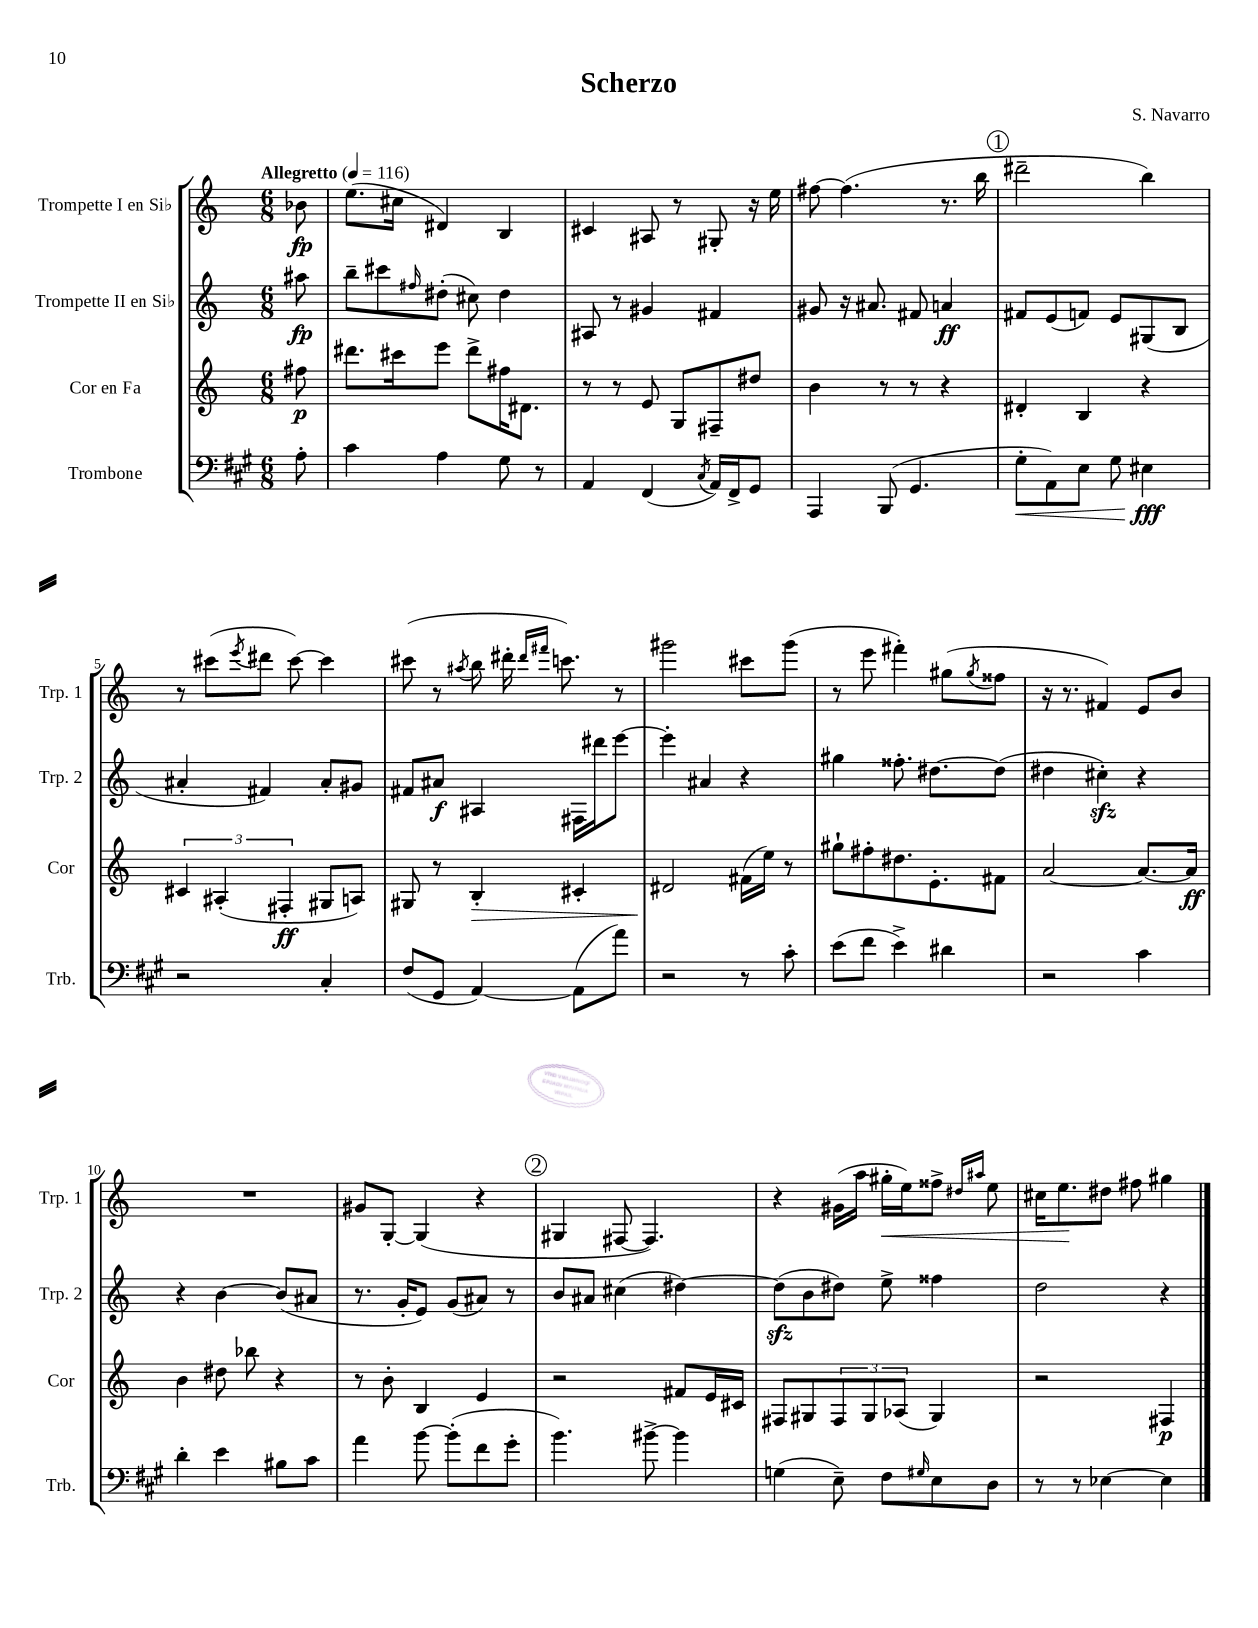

**kern	**kern	**kern	**kern
*staff4	*staff3	*staff2	*staff1
*clefF4	*clefG2	*clefG2	*clefG2
*k[f#c#g#]	*k[]	*k[]	*k[]
*M6/8	*M6/8	*M6/8	*M6/8
*MM116	*MM116	*MM116	*MM116
8A'	8ff#	8aa#	8b-
=	=	=	=
4c#	8.ddd#	8bb~	(8.ee
.	.	8ccc#	.
.	16ccc#	.	16cc#
.	.	16qqff#	.
4A	8eee	(8dd#'	4d#)
.	8ddd#^	8cc#)	.
8G#	16ff#	4dd#	4B
.	8.d#	.	.
8r	.	.	.
=	=	=	=
4AA	8r	8A#	4c#
.	8r	8r	.
(4FF#	8e	4g#	8A#
.	8G	.	8r
8qC#	.	.	.
16AA)	8F#~	4f#	8G#'
16FF#^	.	.	.
8GG#	8dd#	.	16r
.	.	.	16ee
=	=	=	=
4AAA	4b	8g#	[8ff#
.	.	16r	(4.ff#]
.	.	8.a#	.
(8BBB	8r	.	.
4.GG#	8r	8f#	.
.	4r	4a	8.r
.	.	.	16bb
=	=	=	=
8G#'	4d#'	8f#	2ddd#~
8AA)	.	(8e	.
8E	4B	8f)	.
8G#	.	8e	.
4E#	4r	(8G#	4bb)
.	.	8B	.
=	=	=	=
2r	6c#	4a#'	8r
.	.	.	(8ccc#
.	(6A#'	.	.
.	.	.	8qeee
.	.	4f#)	8ddd#
.	6F#'	.	.
.	.	.	[8ccc#)
4C#'	8G#	8a#'	4ccc#]
.	8A)	8g#	.
=	=	=	=
(8F#	8G#	8f#	(8ccc#
8GG#	8r	8a#	8r
.	.	.	8qaa#
[4AA)	4B'	4A#	8bb
.	.	.	16ddd#'
.	.	.	16qqddd#
.	.	.	16qqfff#
.	.	.	8.ccc)
(8AA]	4c#'	16F#	.
.	.	16ddd#	.
8a)	.	[8eee	8r
=	=	=	=
2r	2d#	4eee']	2ggg#
.	.	4a#	.
8r	(16f#	4r	8ccc#
.	16ee)	.	.
8c#'	8r	.	(8ggg#
=	=	=	=
(8e	8gg#`	4gg#	8r
8f#	8ff#'	.	8eee
4e^)	8.dd#	8.ff##'	4fff#')
.	8.e'	[8.dd#	.
4d#	.	.	(8gg#
.	.	.	8qgg#
.	8f#	(8dd#]	8ff##
=	=	=	=
2r	[2a	4dd#	16r
.	.	.	8.r
.	.	4cc#')	4f#)
4c#	8.a_	4r	8e
.	.	.	8b
.	16a]	.	.
=	=	=	=
4d'	4b	4r	2.r
4e	8dd#	[4b	.
.	8bb-	.	.
8B#	4r	(8b]	.
8c#	.	8a#	.
=	=	=	=
4a	8r	8.r	8g#
.	8b'	.	[8G'
.	.	16g'	.
[8b	4B	8e)	(4G]
(8b']	.	(8g	.
8f#	4e	8a#)	4r
8g#'	.	8r	.
=	=	=	=
4.b)	2r	8b	4G#
.	.	8a#	.
.	.	(4cc#	[8F#
[8b#^	.	.	4.F#])
4b#]	8f#	[4dd#)	.
.	16e	.	.
.	16c#	.	.
=	=	=	=
(4G	8F#	(8dd#]	4r
.	8G#	8b	.
8E~)	12F#	8dd#)	(16g#
.	.	.	16aa
.	12G#	.	.
8F#	.	8ee^	16gg#'
.	(12A-	.	.
.	.	.	16ee)
16qqG#	.	.	.
8E	4G#)	4ff##	8ff##^
.	.	.	16qqdd#
.	.	.	16qqaa#
8D	.	.	8ee
=	=	=	=
8r	2r	2dd	16cc#
.	.	.	8.ee
8r	.	.	.
[4E-	.	.	8dd#
.	.	.	8ff#
4E-]	4F#	4r	4gg#
==	==	==	==
*-	*-	*-	*-
